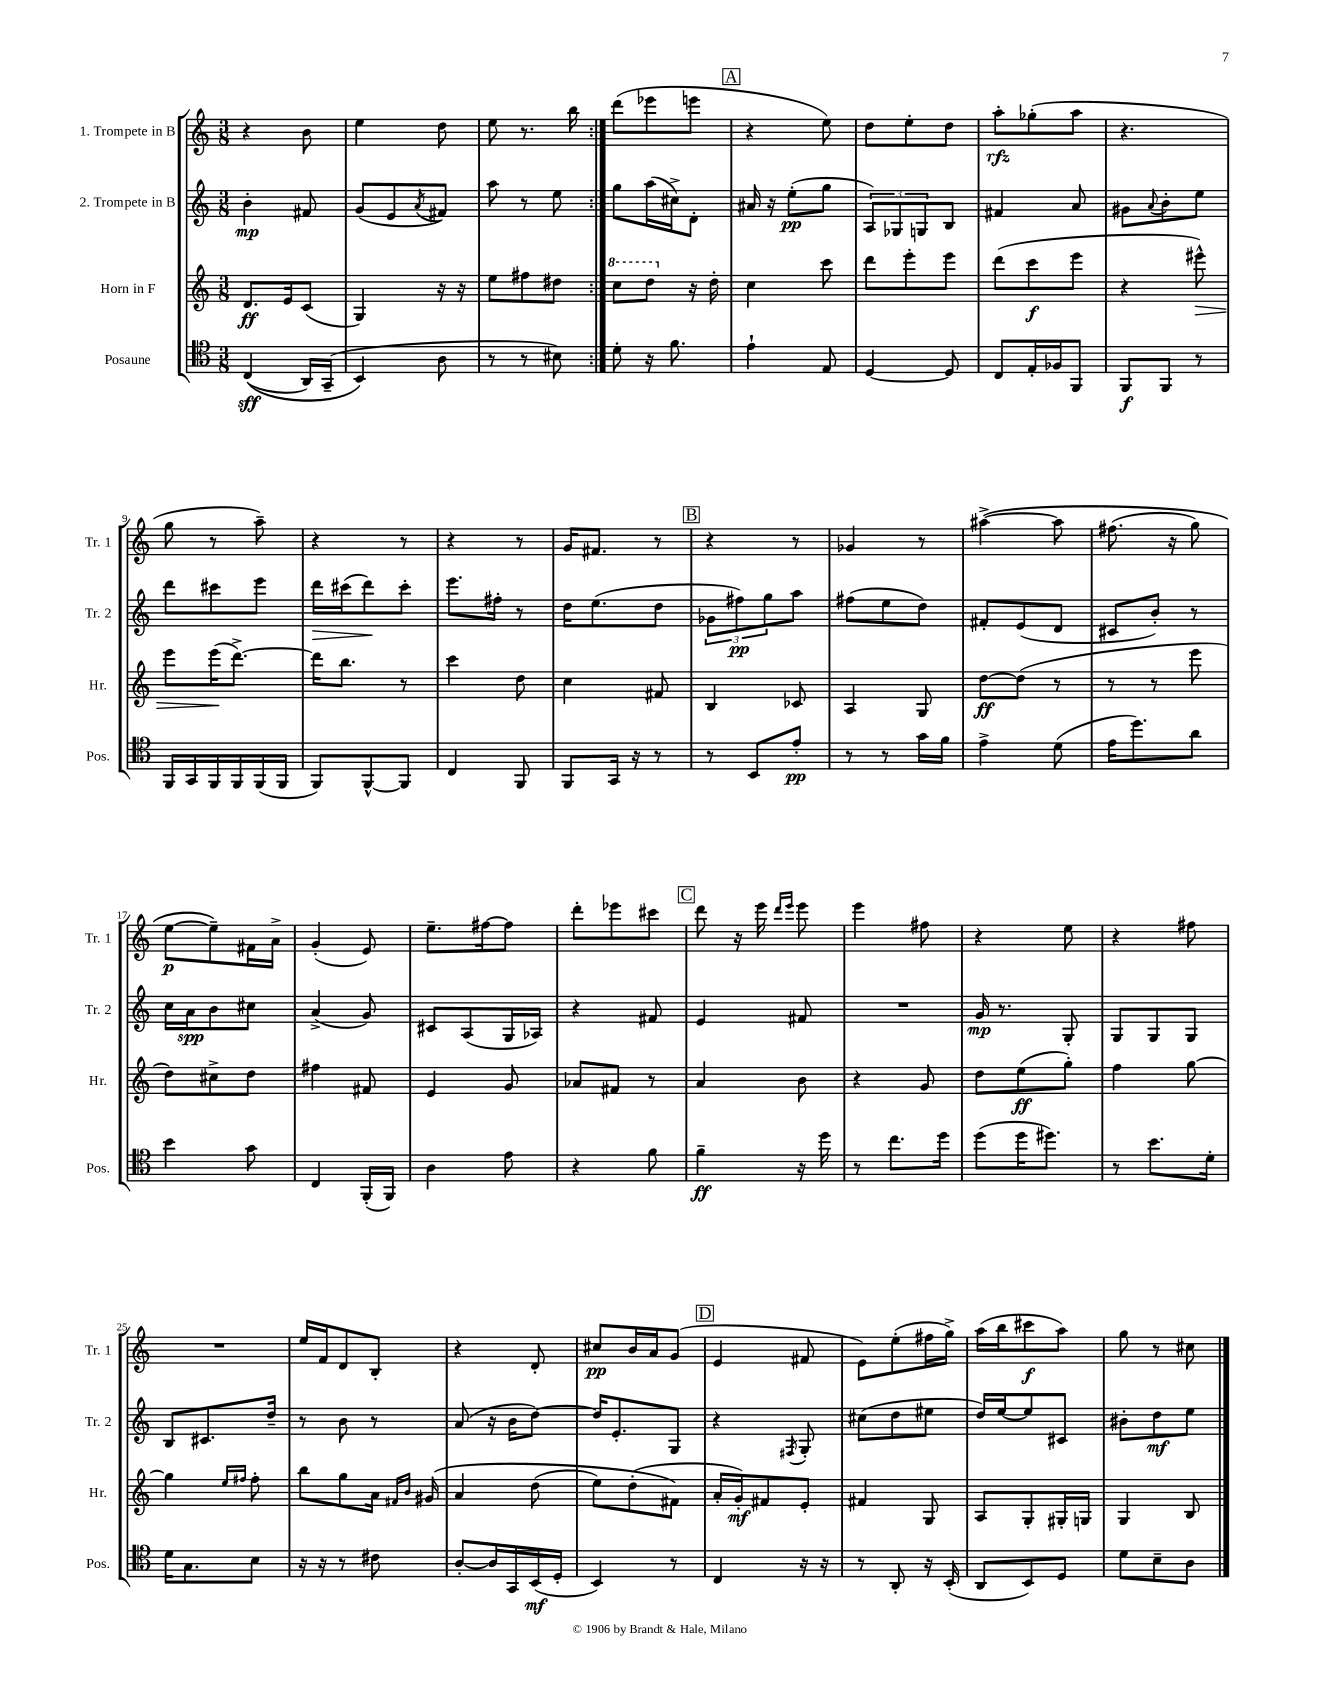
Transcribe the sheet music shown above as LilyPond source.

<<
\new StaffGroup <<
\new Staff = "s0" \with { instrumentName = "1. Trompete in B" shortInstrumentName = "Tr. 1" } {
    \clef treble \key c \major \numericTimeSignature \time 3/8
    \repeat volta 2 { r4 b'8 |
    e''4 d''8 |
    e''8 r8. b''16 | }
    d'''8( ees'''8 e'''8 |
    \mark \markup { \box "A" } r4 e''8) |
    d''8 e''8-. d''8 |
    a''8-.\rfz ges''8-.( a''8 |
    r4. |
    g''8 r8 a''8--) |
    r4 r8 |
    r4 r8 |
    g'16 fis'8. r8 |
    \mark \markup { \box "B" } r4 r8 |
    ges'4 r8 |
    ais''4~->\( ais''8 |
    fis''8.( r16 g''8) |
    e''8~\p e''8--\) fis'16 a'16-> |
    g'4-.( e'8) |
    e''8.-- fis''16~ fis''8 |
    d'''8-. ees'''8 cis'''8 |
    \mark \markup { \box "C" } d'''8 r16 e'''16 \grace { d'''16 e'''16 } e'''8 |
    e'''4 fis''8 |
    r4 e''8 |
    r4 fis''8 |
    R4. |
    e''16 f'16 d'8 b8-. |
    r4 d'8-. |
    cis''8\pp b'16 a'16 g'8( |
    \mark \markup { \box "D" } e'4 fis'8 |
    e'8) e''8-.( fis''16 g''16->) |
    a''16( b''16 cis'''8\f a''8) |
    g''8 r8 cis''8 \bar "|." |
}
\new Staff = "s1" \with { instrumentName = "2. Trompete in B" shortInstrumentName = "Tr. 2" } {
    \clef treble \key c \major \numericTimeSignature \time 3/8
    \repeat volta 2 { b'4-.\mp fis'8 |
    g'8( e'8 \acciaccatura { a'8 } fis'8) |
    a''8 r8 e''8 | }
    g''8 a''16( cis''16->) d'8-. |
    \mark \markup { \box "A" } ais'16 r16 e''8-.\pp( g''8 |
    \tuplet 3/2 { a8) ges8 g8 } b8 |
    fis'4 a'8 |
    gis'8 \appoggiatura { a'8 } b'8-. e''8 |
    d'''8 cis'''8 e'''8 |
    d'''16\> cis'''16( d'''8\!) cis'''8-. |
    e'''8. fis''16-. r8 |
    d''16 e''8.( d''8 |
    \mark \markup { \box "B" } \tuplet 3/2 { ges'8 fis''8\pp) g''8 } a''8 |
    fis''8( e''8 d''8) |
    fis'8-. e'8( d'8 |
    cis'8 b'8-.) r8 |
    c''16 a'16\spp b'8 cis''8 |
    a'4->( g'8) |
    cis'8 a8( g16 aes16) |
    r4 fis'8 |
    \mark \markup { \box "C" } e'4 fis'8 |
    R4. |
    g'16\mp r8. g8-. |
    g8 g8 g8 |
    b8 cis'8. d''16-- |
    r8 b'8 r8 |
    a'8( r16 b'16 d''8~) |
    d''16 e'8.-. g8 |
    \mark \markup { \box "D" } r4 \acciaccatura { fis8 } g8-. |
    cis''8( d''8 eis''8 |
    d''16) e''16~ e''8 cis'8 |
    bis'8-. d''8\mf e''8 \bar "|." |
}
\new Staff = "s2" \with { instrumentName = "Horn in F" shortInstrumentName = "Hr." } {
    \clef treble \key c \major \numericTimeSignature \time 3/8
    \repeat volta 2 { d'8.\ff e'16 c'8( |
    g4) r16 r16 |
    e''8 fis''8 dis''8 | }
    \ottava #1 c'''8 d'''8 \ottava #0 r16 d''16-. |
    \mark \markup { \box "A" } c''4 c'''8 |
    d'''8 e'''8-. e'''8 |
    d'''8( c'''8\f e'''8 |
    r4 eis'''8-^\>) |
    e'''8 e'''16\!( d'''8.~->) |
    d'''16 b''8. r8 |
    c'''4 d''8 |
    c''4 fis'8 |
    \mark \markup { \box "B" } b4 ces'8 |
    a4 g8 |
    d''8~\ff d''8( r8 |
    r8 r8 e'''8 |
    d''8) cis''8-> d''8 |
    fis''4 fis'8 |
    e'4 g'8 |
    aes'8 fis'8 r8 |
    \mark \markup { \box "C" } a'4 b'8 |
    r4 g'8 |
    d''8 e''8\ff( g''8-.) |
    f''4 g''8~ |
    g''4 \grace { e''16 fis''16 } fis''8-. |
    b''8 g''8 a'16 \grace { fis'16 b'16 } gis'16\( |
    a'4 d''8( |
    e''8) d''8-.( fis'8\) |
    \mark \markup { \box "D" } a'16-. g'16-.\mf) fis'8 e'8-. |
    fis'4 g8 |
    a8 g8-. gis16-. g16 |
    g4 b8 \bar "|." |
}
\new Staff = "s3" \with { instrumentName = "Posaune" shortInstrumentName = "Pos." } {
    \clef tenor \key c \major \numericTimeSignature \time 3/8
    \repeat volta 2 { c4\sff(\( a,16) g,16--( |
    b,4\) a8 |
    r8 r8 bis8) | }
    d'8-. r16 f'8. |
    \mark \markup { \box "A" } e'4-! e8 |
    d4~ d8 |
    c8 e16-. fes16 f,8 |
    f,8\f f,8 r8 |
    f,16 g,16 f,16 f,16 f,16( f,16 |
    f,8) f,8~-^ f,8 |
    c4 f,8 |
    f,8 g,16 r16 r8 |
    \mark \markup { \box "B" } r8 b,8 e'8-.\pp |
    r8 r8 g'16 f'16 |
    e'4-> d'8( |
    e'16 d''8.) a'8 |
    b'4 g'8 |
    c4 f,16-.( f,16) |
    a4 e'8 |
    r4 f'8 |
    \mark \markup { \box "C" } f'4--\ff r16 d''16 |
    r8 c''8. d''16 |
    d''8( d''16 dis''8.) |
    r8 b'8. d'16-. |
    d'16 g8. b8 |
    r16 r16 r8 cis'8 |
    a8~-. a16 g,16 b,16\mf( d16-. |
    b,4) r8 |
    \mark \markup { \box "D" } c4 r16 r16 |
    r8 a,8-. r16 b,16-.( |
    a,8 b,8) d8 |
    d'8 b8-- a8 \bar "|." |
}
>>
>>
